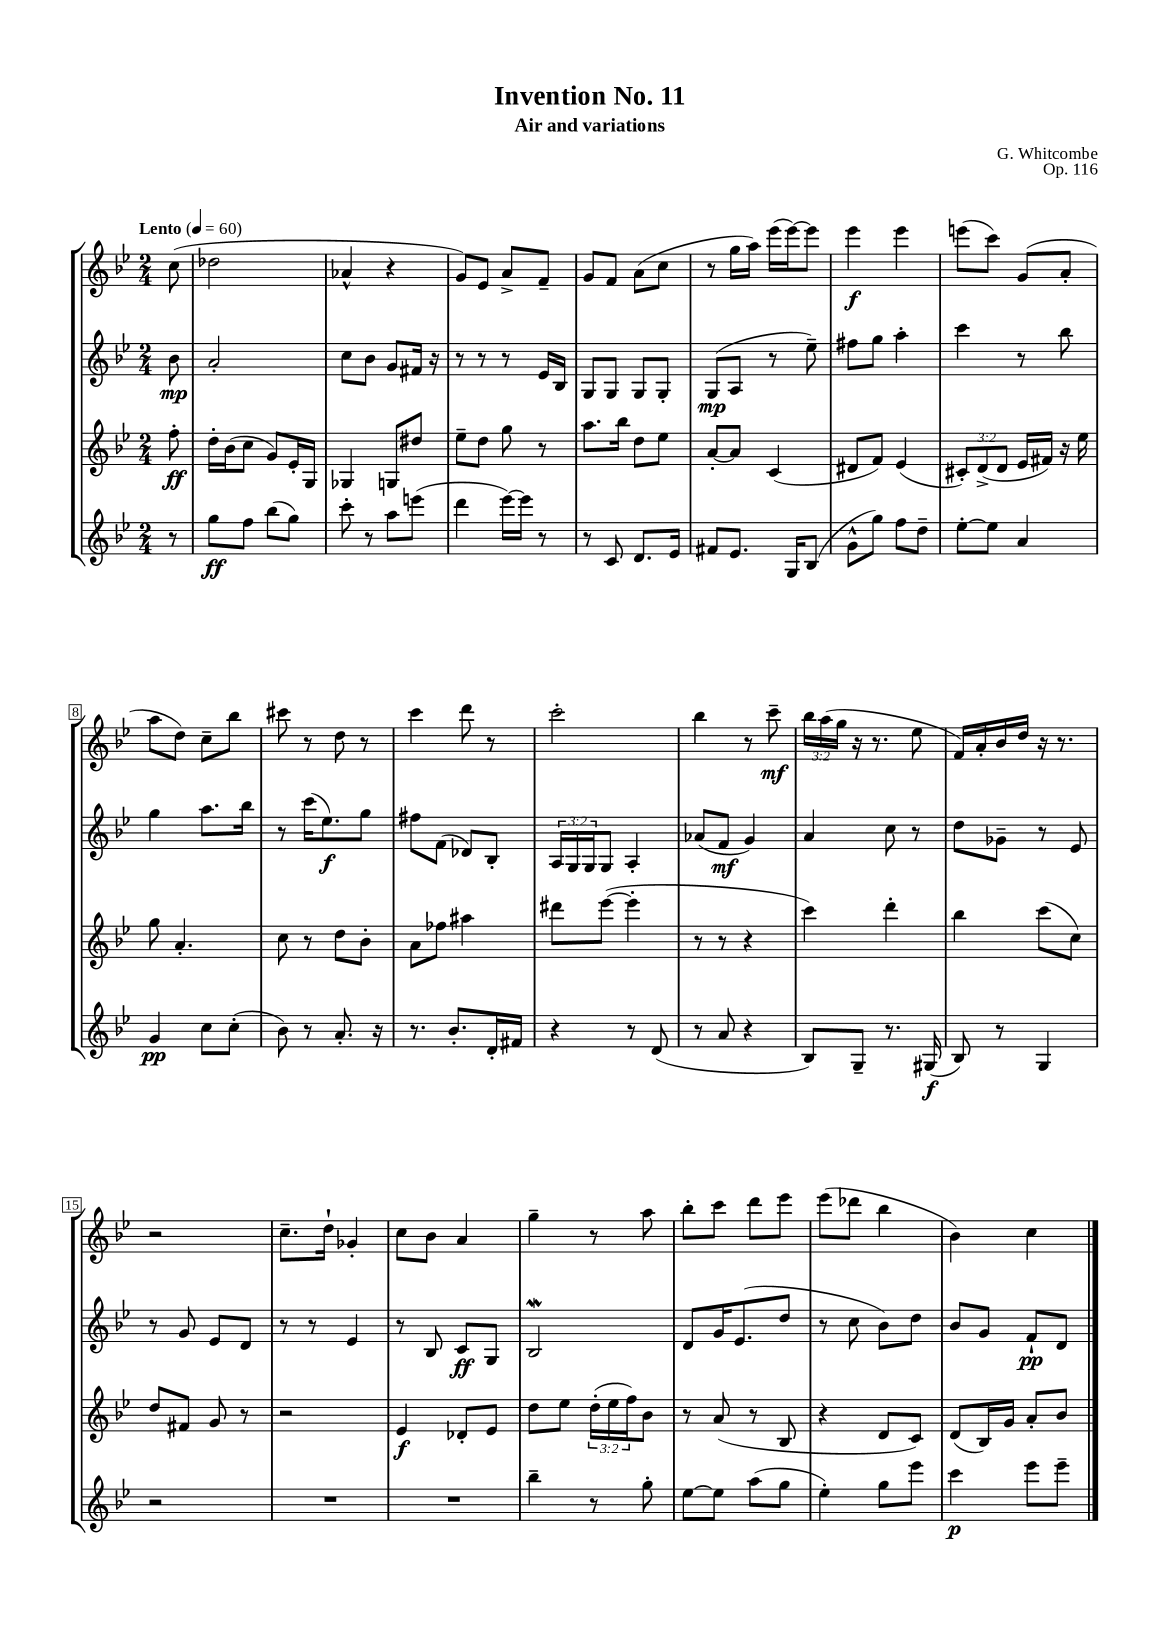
\header { title = "Invention No. 11" composer = "G. Whitcombe" subtitle = "Air and variations" opus = "Op. 116" }
<<
\new StaffGroup <<
\new Staff = "s0" {
    \clef treble \key bes \major \numericTimeSignature \time 2/4 \override Staff.TupletNumber.text = #tuplet-number::calc-fraction-text \partial 8 \tempo "Lento" 4 = 60
    c''8( |
    des''2 |
    aes'4-^ r4 |
    g'8) ees'8 a'8-> f'8-- |
    g'8 f'8 a'8( c''8 |
    r8 g''16 a''16) ees'''16( ees'''16~) ees'''8 |
    ees'''4\f ees'''4 |
    e'''8( c'''8) g'8( a'8-. |
    a''8 d''8) c''8-- bes''8 |
    cis'''8 r8 d''8 r8 |
    c'''4 d'''8 r8 |
    c'''2-. |
    bes''4 r8 c'''8--\mf |
    \tuplet 3/2 { bes''16 a''16( g''16 } r16 r8. ees''8 |
    f'16) a'16-. bes'16 d''16 r16 r8. |
    r2 |
    c''8.-- d''16-! ges'4-. |
    c''8 bes'8 a'4 |
    g''4-- r8 a''8 |
    bes''8-. c'''8 d'''8 ees'''8 |
    ees'''8( des'''8 bes''4 |
    bes'4) c''4 \bar "|." |
}
\new Staff = "s1" {
    \clef treble \key bes \major \numericTimeSignature \time 2/4 \override Staff.TupletNumber.text = #tuplet-number::calc-fraction-text \partial 8
    bes'8\mp |
    a'2-. |
    c''8 bes'8 g'8 fis'16 r16 |
    r8 r8 r8 ees'16 bes16 |
    g8 g8 g8 g8-. |
    g8\mp( a8 r8 ees''8--) |
    fis''8 g''8 a''4-. |
    c'''4 r8 bes''8 |
    g''4 a''8. bes''16 |
    r8 c'''16( ees''8.\f) g''8 |
    fis''8 f'8( des'8) bes8-. |
    \tuplet 3/2 { a16 g16 g16 } g8 a4-. |
    aes'8( f'8\mf g'4) |
    a'4 c''8 r8 |
    d''8 ges'8-- r8 ees'8 |
    r8 g'8 ees'8 d'8 |
    r8 r8 ees'4 |
    r8 bes8 c'8\ff g8 |
    bes2\mordent |
    d'8 g'16 ees'8.( d''8 |
    r8 c''8 bes'8) d''8 |
    bes'8 g'8 f'8-!\pp d'8 \bar "|." |
}
\new Staff = "s2" {
    \clef treble \key bes \major \numericTimeSignature \time 2/4 \override Staff.TupletNumber.text = #tuplet-number::calc-fraction-text \partial 8
    f''8-.\ff |
    d''16-. bes'16( c''8 g'8) ees'16-. g16 |
    ges4 g8 dis''8 |
    ees''8-- d''8 g''8 r8 |
    a''8. bes''16 d''8 ees''8 |
    a'8~-. a'8 c'4( |
    dis'8 f'8) ees'4( |
    \tuplet 3/2 { cis'8-.) d'8->( d'8 } ees'16 fis'16) r16 ees''16 |
    g''8 a'4.-. |
    c''8 r8 d''8 bes'8-. |
    a'8 fes''8 ais''4 |
    dis'''8 ees'''8~( ees'''4-. |
    r8 r8 r4 |
    c'''4) d'''4-. |
    bes''4 c'''8( c''8) |
    d''8 fis'8 g'8 r8 |
    r2 |
    ees'4\f des'8-. ees'8 |
    d''8 ees''8 \tuplet 3/2 { d''16-.( ees''16 f''16) } bes'8 |
    r8 a'8( r8 bes8 |
    r4 d'8 c'8) |
    d'8( bes16) g'16 a'8-. bes'8 \bar "|." |
}
\new Staff = "s3" {
    \clef treble \key bes \major \numericTimeSignature \time 2/4 \partial 8
    r8 |
    g''8\ff f''8 bes''8( g''8) |
    c'''8-. r8 a''8 e'''8( |
    d'''4 ees'''16~) ees'''16 r8 |
    r8 c'8 d'8. ees'16 |
    fis'8 ees'8. g16 bes8( |
    g'8-^ g''8) f''8 d''8-- |
    ees''8~-. ees''8 a'4 |
    g'4\pp c''8 c''8-.( |
    bes'8) r8 a'8.-. r16 |
    r8. bes'8.-. d'16-. fis'16 |
    r4 r8 d'8( |
    r8 a'8 r4 |
    bes8) g8-- r8. gis16\f( |
    bes8) r8 g4 |
    r2 |
    R2 |
    R2 |
    bes''4-- r8 g''8-. |
    ees''8~ ees''8 a''8( g''8 |
    ees''4-.) g''8 ees'''8 |
    c'''4\p ees'''8 ees'''8-- \bar "|." |
}
>>
>>
\layout { \context { \Score \override BarNumber.stencil = #(make-stencil-boxer 0.1 0.3 ly:text-interface::print) } }
